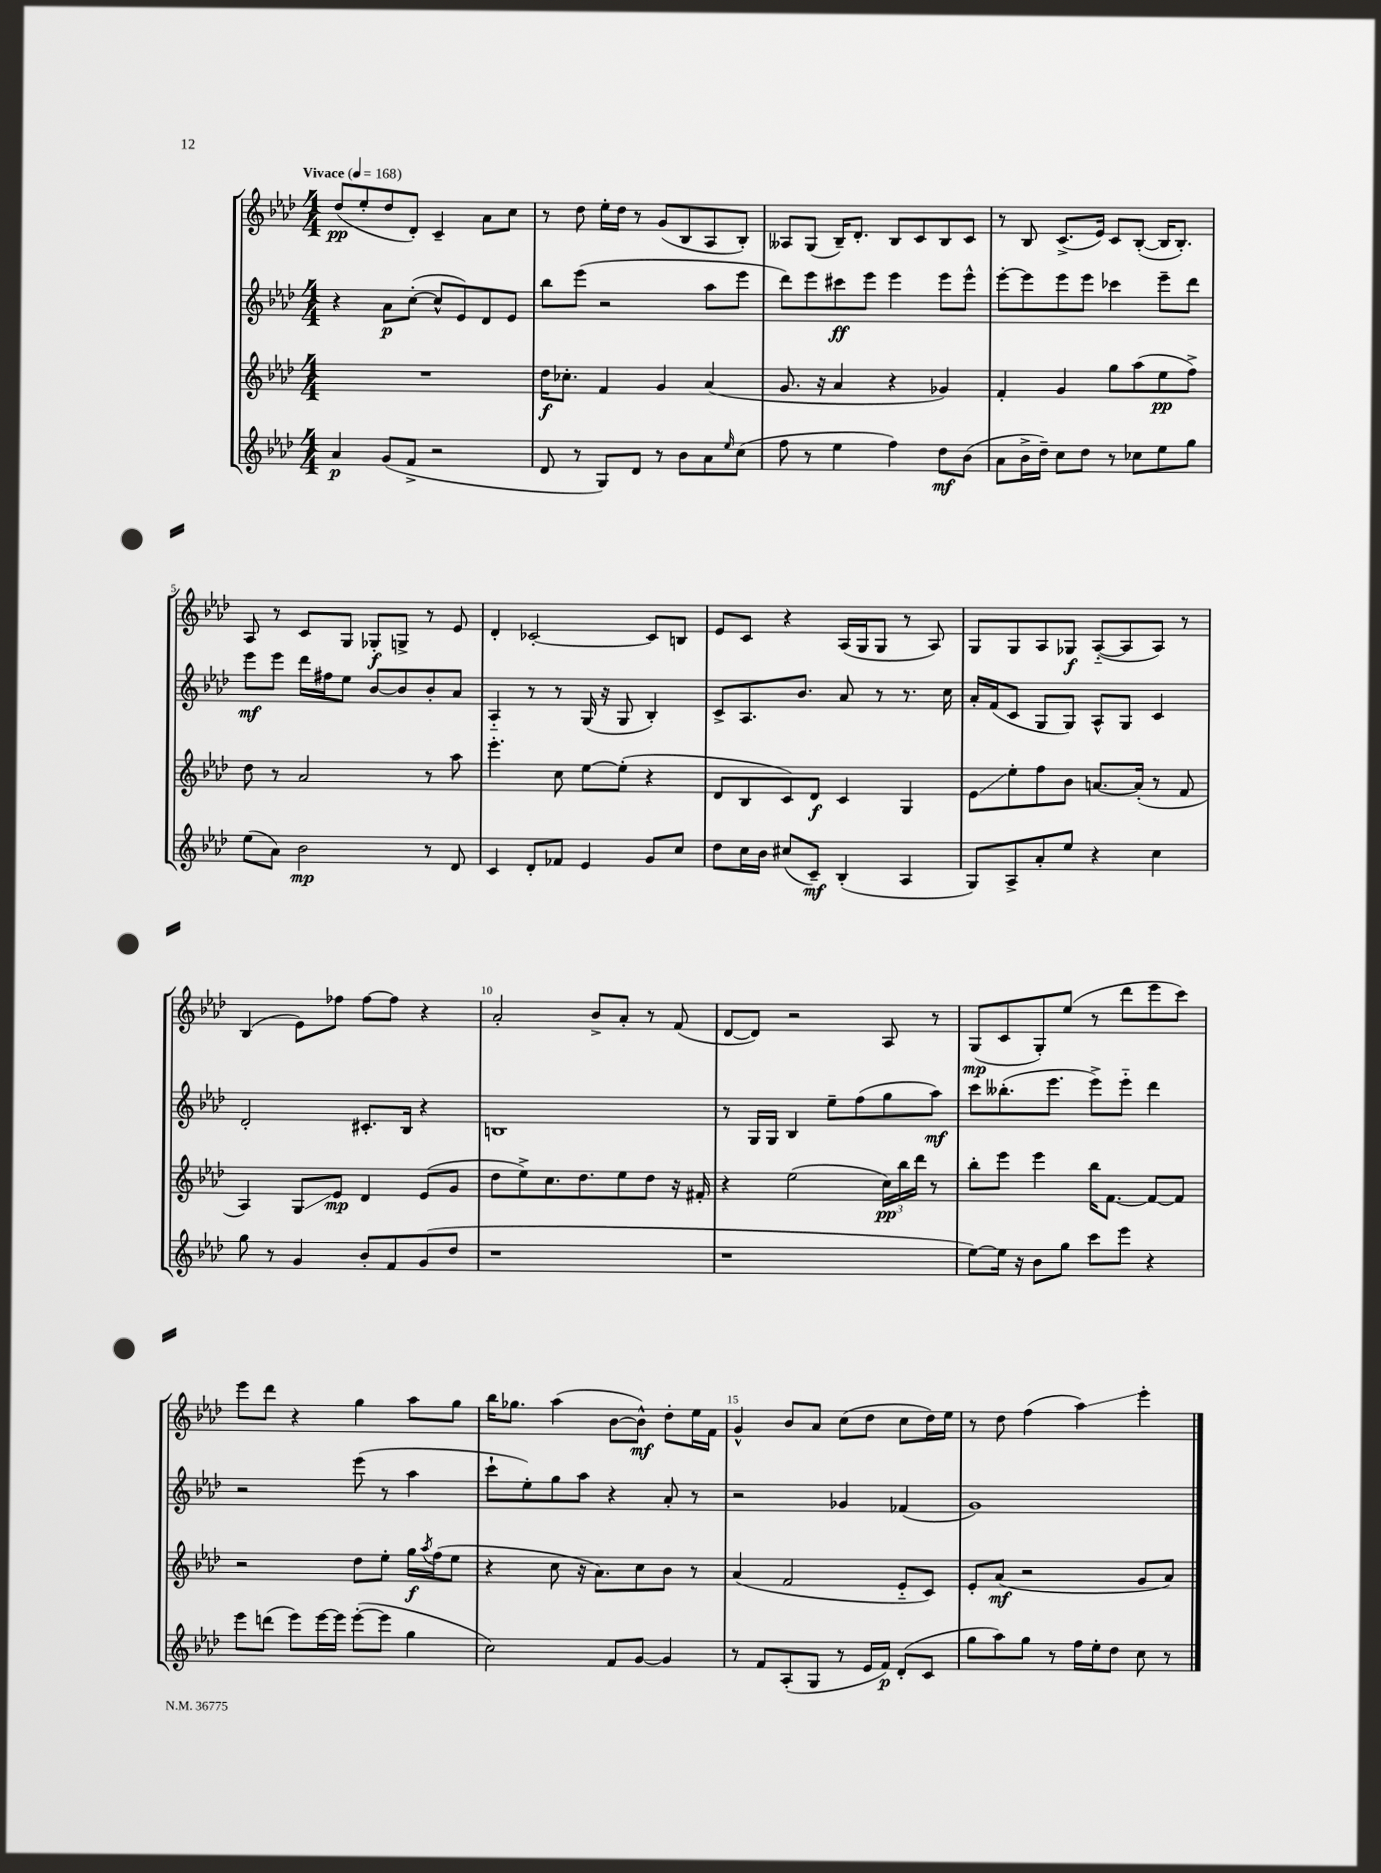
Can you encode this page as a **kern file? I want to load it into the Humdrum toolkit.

**kern	**kern	**kern	**kern
*staff4	*staff3	*staff2	*staff1
*clefG2	*clefG2	*clefG2	*clefG2
*k[b-e-a-d-]	*k[b-e-a-d-]	*k[b-e-a-d-]	*k[b-e-a-d-]
*M4/4	*M4/4	*M4/4	*M4/4
*MM168	*MM168	*MM168	*MM168
4a-	1r	4r	(8dd-
.	.	.	8ee-'
(8g	.	8a-	8dd-
8f^	.	([8cc'	8d-')
2r	.	8cc^^]	4c~
.	.	8e-)	.
.	.	8d-	8a-
.	.	8e-	8cc
=	=	=	=
8d-	16dd-	8bb-	8r
.	8.cc-'	.	.
8r	.	(8eee-	8dd-
8G)	4f	2r	16ee-'
.	.	.	16dd-
8d-	.	.	8r
8r	4g	.	(8g
8b-	.	.	8B-
8a-	(4a-	8aa-	8A-
16qqee-	.	.	.
(8cc	.	8eee-	8B-')
=	=	=	=
8ff	8.g	8ddd-)	8A--
8r	.	8eee-	(8G
.	16r	.	.
4ee-	4a-	8ccc#	16B-~)
.	.	.	8.d-'
.	.	8eee-	.
4ff)	4r	4eee-	8B-
.	.	.	8c
8dd-	4g-)	8eee-	8B-
(8b-	.	8eee-^^	8c
=	=	=	=
8a-	4f'	[8eee-'	8r
16b-^	.	8eee-]	8B-
16dd-~)	.	.	.
8cc	4g	8eee-	(8.c^
8dd-	.	8eee-	.
.	.	.	16e-)
8r	8gg	4ccc-	8c
8cc-	(8aa-	.	([8B-'
8ee-	8ee-	8eee-~	16B-]
.	.	.	8.B-')
8gg	8ff^)	8ddd-	.
=	=	=	=
(8ee-	8dd-	8eee-	8A-
8a-)	8r	8eee-	8r
2b-	2a-	16ddd-	8c
.	.	16ff#	.
.	.	8ee-	8G
.	.	[8b-	8G-'
.	.	8b-]	8G^
8r	8r	8b-'	8r
8d-	8aa-	8a-	8e-
=	=	=	=
4c	4.eee-'	4A-'~	4d-'
8d-'	.	8r	[2c-'
8f-	8cc	8r	.
4e-	[8ee-	(16G	.
.	.	16r	.
.	(8ee-']	8G	.
8g	4r	4B-')	8c-]
8cc	.	.	8B
=	=	=	=
8dd-	8d-	8c^	8e-
16cc	8B-	8.A-	8c
16b-	.	.	.
(8cc#	8c)	.	4r
.	.	8.b-	.
8c~)	8d-	.	.
(4B-'	4c	8a-	(16A-
.	.	.	16G
.	.	8r	8G
4A-	4G	8.r	8r
.	.	.	8A-)
.	.	16cc	.
=	=	=	=
8G)	8e-	16a-'	8G
.	.	(16f	.
8A-^	8ee-'	8c	8G
8a-'	8ff	8G	8A-
8ee-	8b-	8G)	8G-
4r	[8.a	8A-^^	([8A-'~
.	.	8G	8A-]
.	(16a']	.	.
4cc	8r	4c	8A-)
.	8f	.	8r
=	=	=	=
8gg	4A-)	2d-'	(4B-
8r	.	.	.
4g	8G	.	8e-)
.	8e-	.	8ff-
8b-'	4d-	8.c#'	[8ff-
8f	.	.	8ff-]
.	.	16B-	.
(8g	(8e-	4r	4r
8dd-	8g	.	.
=	=	=	=
1r	8dd-	1B	2a-'
.	8ee-^)	.	.
.	8.cc	.	.
.	8.dd-	.	.
.	.	.	8b-^
.	8ee-	.	8a-'
.	8dd-	.	8r
.	16r	.	(8f
.	16f#'	.	.
=	=	=	=
1r	4r	8r	[8d-
.	.	16G	8d-])
.	.	16G	.
.	(2ee-	4B-	2r
.	.	8ee-~	.
.	.	(8ff	.
.	24cc)	8gg	8A-
.	24bb-	.	.
.	24ddd-	.	.
.	8r	8aa-)	8r
=	=	=	=
[8ee-)	8bb-'	8ccc	(8G
16ee-]	8eee-	(8.bb--'	8c
16r	.	.	.
8b-	4eee-	.	8G')
.	.	8.eee-	.
8gg	.	.	(8ee-
8ccc	16bb-	8eee-^)	8r
.	[8.f	.	.
8eee-	.	8eee-'~	8ddd-
4r	8f_	4ddd-	8eee-
.	8f]	.	8ccc)
=	=	=	=
8eee-	2r	2r	8eee-
(8ddd	.	.	8ddd-
8eee-)	.	.	4r
[16eee-	.	.	.
16eee-]	.	.	.
([8eee-'	8dd-	(8eee-	4gg
8eee-]	8ee-'	8r	.
4gg	16gg	4aa-	8aa-
.	8qaa-	.	.
.	(16ff	.	.
.	8ee-	.	8gg
=	=	=	=
2cc)	4r	8ccc`	16bb-
.	.	.	8.gg-
.	.	8ee-')	.
.	8cc	8gg	(4aa-
.	16r	8aa-	.
.	8.a-)	.	.
8f	.	4r	[8b-
[8g	8cc	.	8b-^^])
4g]	8b-	8a-'	8dd-'
.	8r	8r	16ee-
.	.	.	16f
=	=	=	=
8r	(4a-	2r	4g^^
8f	.	.	.
(8A-'	2f	.	8b-
8G	.	.	8a-
8r	.	4g-	(8cc
16e-	.	.	8dd-
16f)	.	.	.
(8d-'	8e-'~	(4f-	8cc
8c	8c)	.	16dd-)
.	.	.	16ee-
=	=	=	=
8gg	8e-'	1g)	8r
8aa-)	(8a-	.	8dd-
8gg	2r	.	(4ff
8r	.	.	.
16ff	.	.	4aa-)
16ee-'	.	.	.
8dd-	.	.	.
8cc	8g	.	4eee-'
8r	8a-)	.	.
==	==	==	==
*-	*-	*-	*-
